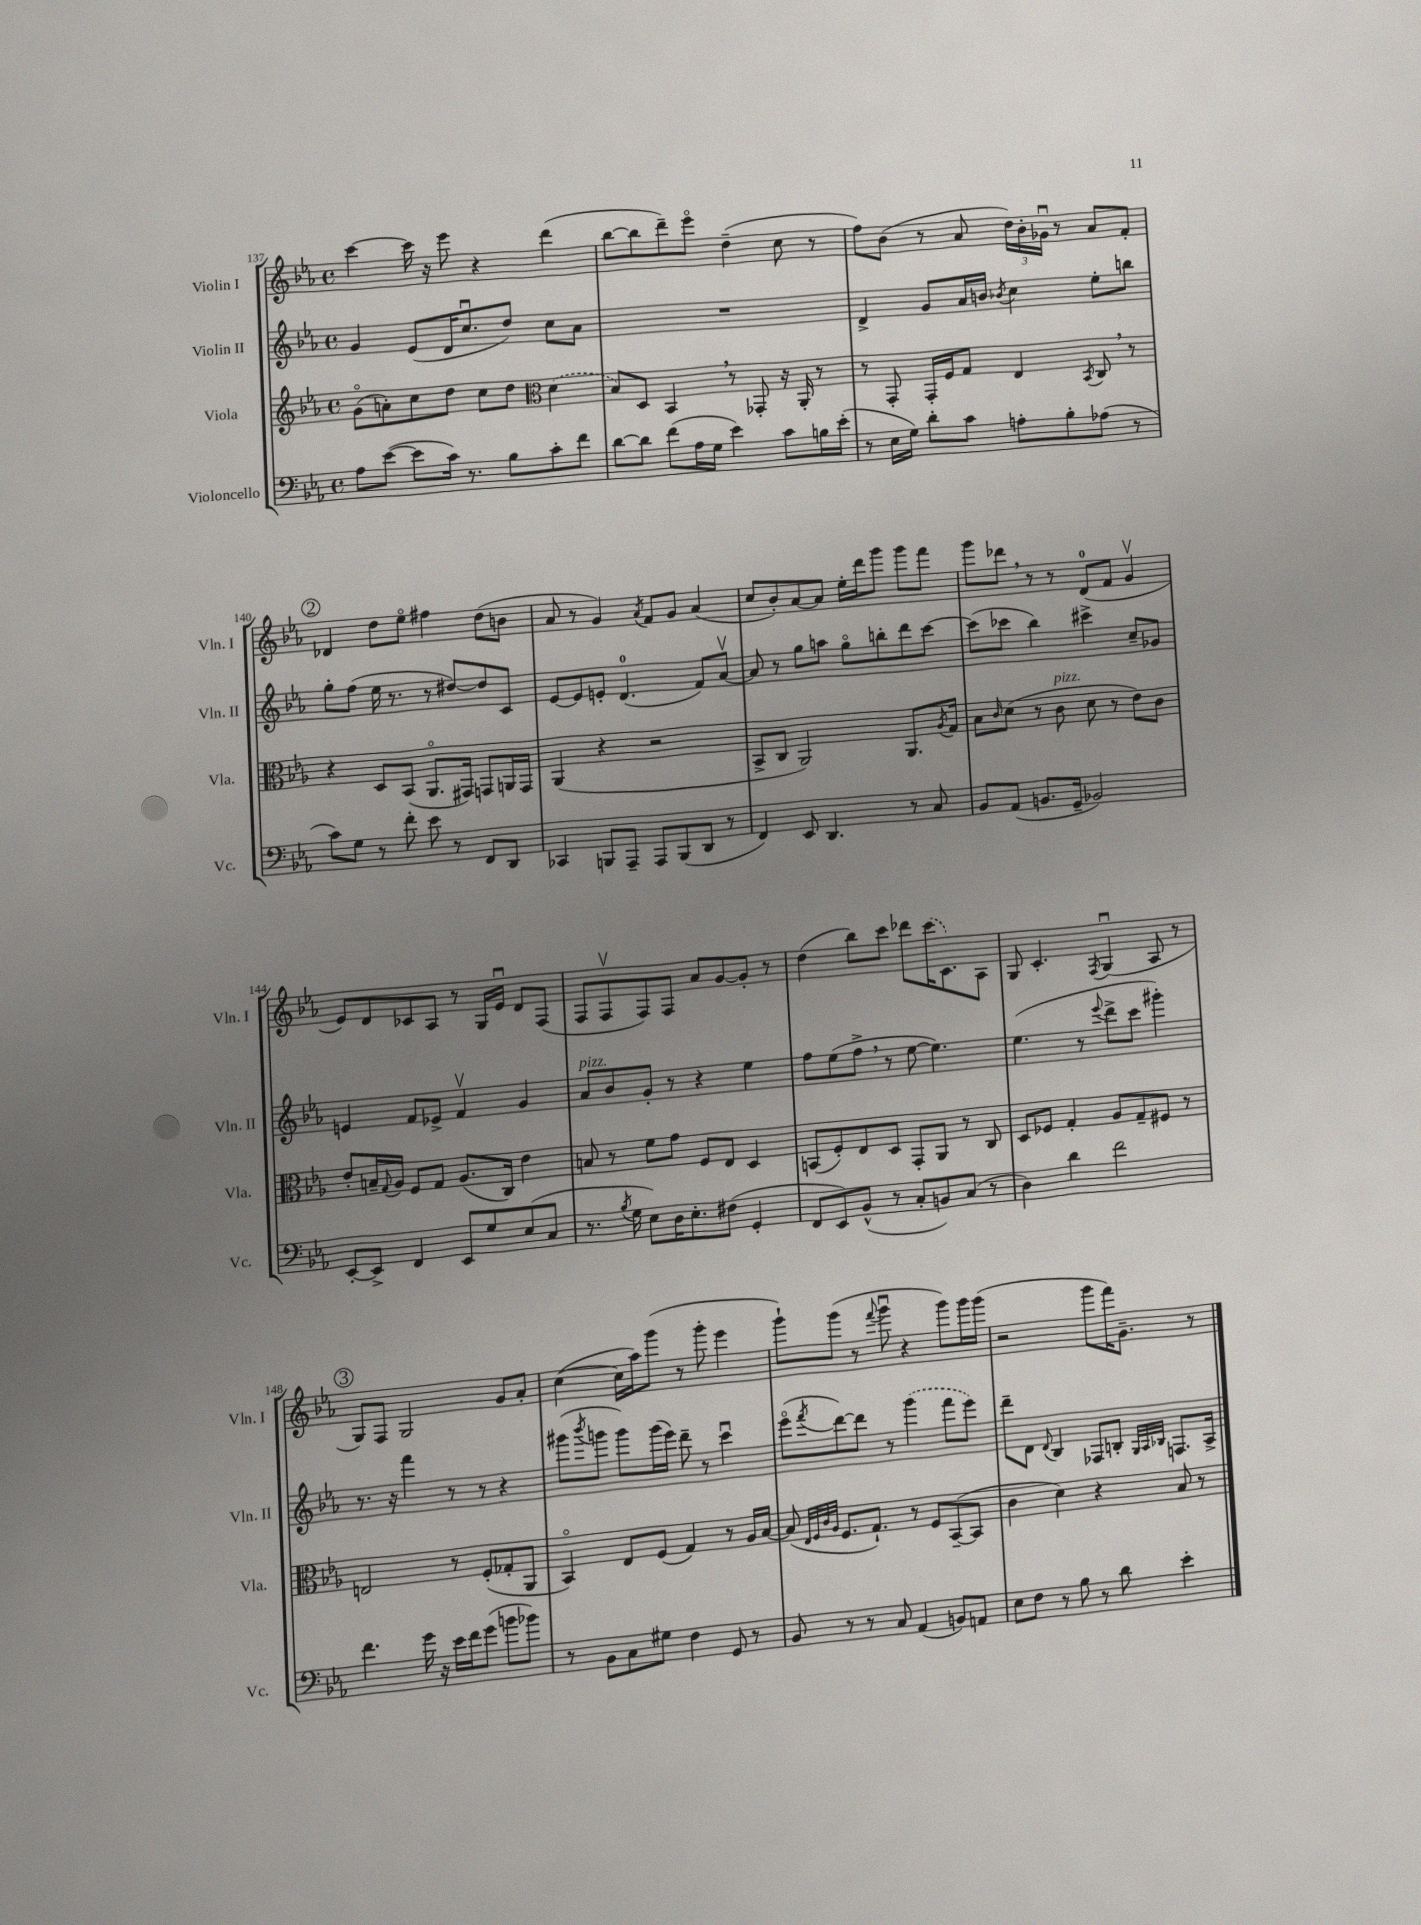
<<
\new StaffGroup <<
\new Staff = "s0" \with { instrumentName = "Violin I" shortInstrumentName = "Vln. I" } {
    \clef treble \key ees \major \defaultTimeSignature \time 4/4
    c'''4~ c'''16 r16 ees'''8 r4 d'''4( |
    bes''8~ bes''8 d'''8--) ees'''8\flageolet d''4--( c''8 r8 |
    f''8) bes'8( r8 aes'8 \tuplet 3/2 { d''16) bes'16-. ges'16\downbow } r8 aes'8 f'8-. |
    \mark \markup { \circle "2" } des'4 d''8 ees''8\flageolet fis''4 d''8( b'8 |
    aes'8 r8 g'4) \acciaccatura { aes'8 } f'8 g'8 aes'4( |
    c''8 bes'8-.) aes'8~ aes'8 ees''16-. d'''16 g'''8 g'''8 f'''8 |
    g'''8 des'''8 \breathe r8 r8 d'8-0( f'8 g'4\upbow |
    ees'8) d'8 ces'8 aes8 r8 g16 ees'16\downbow d'8 f8( |
    f8 f8\upbow f8) f8 aes'8 g'8~ g'8-. r8 |
    d''4( bes''8) c'''8 des'''8 \once \slurDashed c'''16( c'8.) aes8 |
    g8 c'4.-. \acciaccatura { f8 } g4\downbow( aes8 r8 |
    \mark \markup { \circle "3" } g8) f8 g2 g'8 aes'8-. |
    c''4~( c''16 aes''16) g'''8( r8 g'''8-. ees'''4 |
    g'''8-!) g'''8( r8 \appoggiatura { f'''8 } g'''8\downbow r4 g'''8) g'''16 g'''16( |
    r2 g'''8 f'''16) g'8.-- r8 \bar "|." |
}
\new Staff = "s1" \with { instrumentName = "Violin II" shortInstrumentName = "Vln. II" } {
    \clef treble \key ees \major \defaultTimeSignature \time 4/4
    g'4 ees'8( d'16 c''8.\downbow d''8) c''8 aes'8 |
    R1 |
    d'4-> g'8 aes'16 b'16 \acciaccatura { bes'8 } c''4 ees''8-. b''8 |
    \mark \markup { \circle "2" } g''8-. f''8( ees''16 r8. r8 dis''8~) dis''8 c'8 |
    ees'8~ ees'8 e'8-. d'4.-0( f'8) aes'8~\upbow |
    aes'8 r8 g''8 a''8 g''8\flageolet b''8-. d'''8 c'''8~ |
    c'''8( ces'''8 bes''4) cis'''4-> c''8-- ges'8 |
    e'4 f'8 ees'8-> f'4\upbow g'4 |
    aes'8^\markup { \italic "pizz." } bes'8 g'8-. r8 r4 ees''4 |
    f''8 ees''8( f''8-> \breathe r8 ees''8~ ees''4.) |
    ees''4.( r8 \appoggiatura { ees'''8 } d'''8-> c'''8 gis'''4-.) |
    \mark \markup { \circle "3" } r8. r16 f'''4 r8 r8 r4 |
    gis'''8( \acciaccatura { bes'''8 } g'''8 g'''8) g'''16( ees'''16) d'''8-- r8 c'''4\downbow |
    ees'''8\flageolet( \acciaccatura { f'''8 } d'''8~) d'''8 r8 \once \slurDashed g'''4( f'''8 ees'''8) |
    d'''8-- d'8 \appoggiatura { d'8 } bes4 fes8 b8-. \grace { g32 aes32 bes32 } f8. aes16-> \bar "|." |
}
\new Staff = "s2" \with { instrumentName = "Viola" shortInstrumentName = "Vla." } {
    \clef treble \key ees \major \defaultTimeSignature \time 4/4
    g'8\flageolet( a'8-.) c''8 d''8 c''8 d''8 \clef alto \once \slurDashed d'4( |
    bes8) d8 bes,4 \breathe r8 ges,8-. r16 aes,16-. r8 |
    r8 g,8-. g,16-. f16 g8 ees4 \acciaccatura { bes,8 } c8 \breathe r8 |
    \mark \markup { \circle "2" } r4 d8 bes,8( aes,8.\flageolet gis,16) g,8 a,16 g,16 |
    aes,4( r4 r2 |
    bes,8-> c8 aes,2) aes,8. \acciaccatura { aes8 } g16 |
    bes8 \grace { c'16 } d'8( r8 c'8^\markup { \italic "pizz." } d'8 r8 ees'8) c'8 |
    ees'8-. b16-- \appoggiatura { g8 } aes16 f8 g8 aes8.( c16) ees'4 |
    b8 r8 f'8 g'8 f8 ees8 d4 |
    b,8( f8-.) ees8 d8 g,8-. aes,8 r8 c8 |
    d8 fes8 g4-. aes8 g8-- fis8 r8 |
    \mark \markup { \circle "3" } e2 r8 f8-.( ges8-. aes,8 |
    bes,4\flageolet) ees8 f8( g4) r8 aes16 bes16~ |
    bes8( \grace { ees32 f32 c'32 aes32 } f8. g8.-!) r8 f8 bes,8~--( bes,8 |
    c'4 d'4) r4 bes8 r8 \bar "|." |
}
\new Staff = "s3" \with { instrumentName = "Violoncello" shortInstrumentName = "Vc." } {
    \clef bass \key ees \major \defaultTimeSignature \time 4/4
    aes8 ees'8~( ees'8 c'16) r8. bes8 c'8-. f'8 |
    d'8~ d'8 f'8( aes16 g16 ees'4) c'8 b16 ees'16-.( |
    r8 ees16 g16) d'8-. c'8 a8-. bes8-. aes8( r8 |
    \mark \markup { \circle "2" } c'8) g8 r8 f'8-. ees'8 r8 f,8 d,8 |
    ces,4 b,,8 aes,,8-- aes,,8 b,,8( d,8 r8 |
    f,4) ees,8 d,4. r8 c8 |
    bes,8 aes,8( b,8. g,16-- bes,2) |
    ees,8~-. ees,8-> f,4 ees,8 g8 ees8( c8 |
    r8. \acciaccatura { bes8 } g16 ees8) d16 ees8.-. fis8( g,4-. |
    f,8 ees,8) bes,8-^( r8 c8-. b,8) c8( r8 |
    d4) d'4 f'2 |
    \mark \markup { \circle "3" } f'4. g'16 r16 ees'16 f'16 g'8( b'8 bes'8) |
    r8 bes,8 c8 gis8 f4 g,8 r8 |
    bes,8 r8 r8 c8 aes,4( b,8) a,8 |
    ees8 f8 r8 bes8 r8 d'8 ees'4-. \bar "|." |
}
>>
>>
\layout { \context { \Score currentBarNumber = #137 } }
